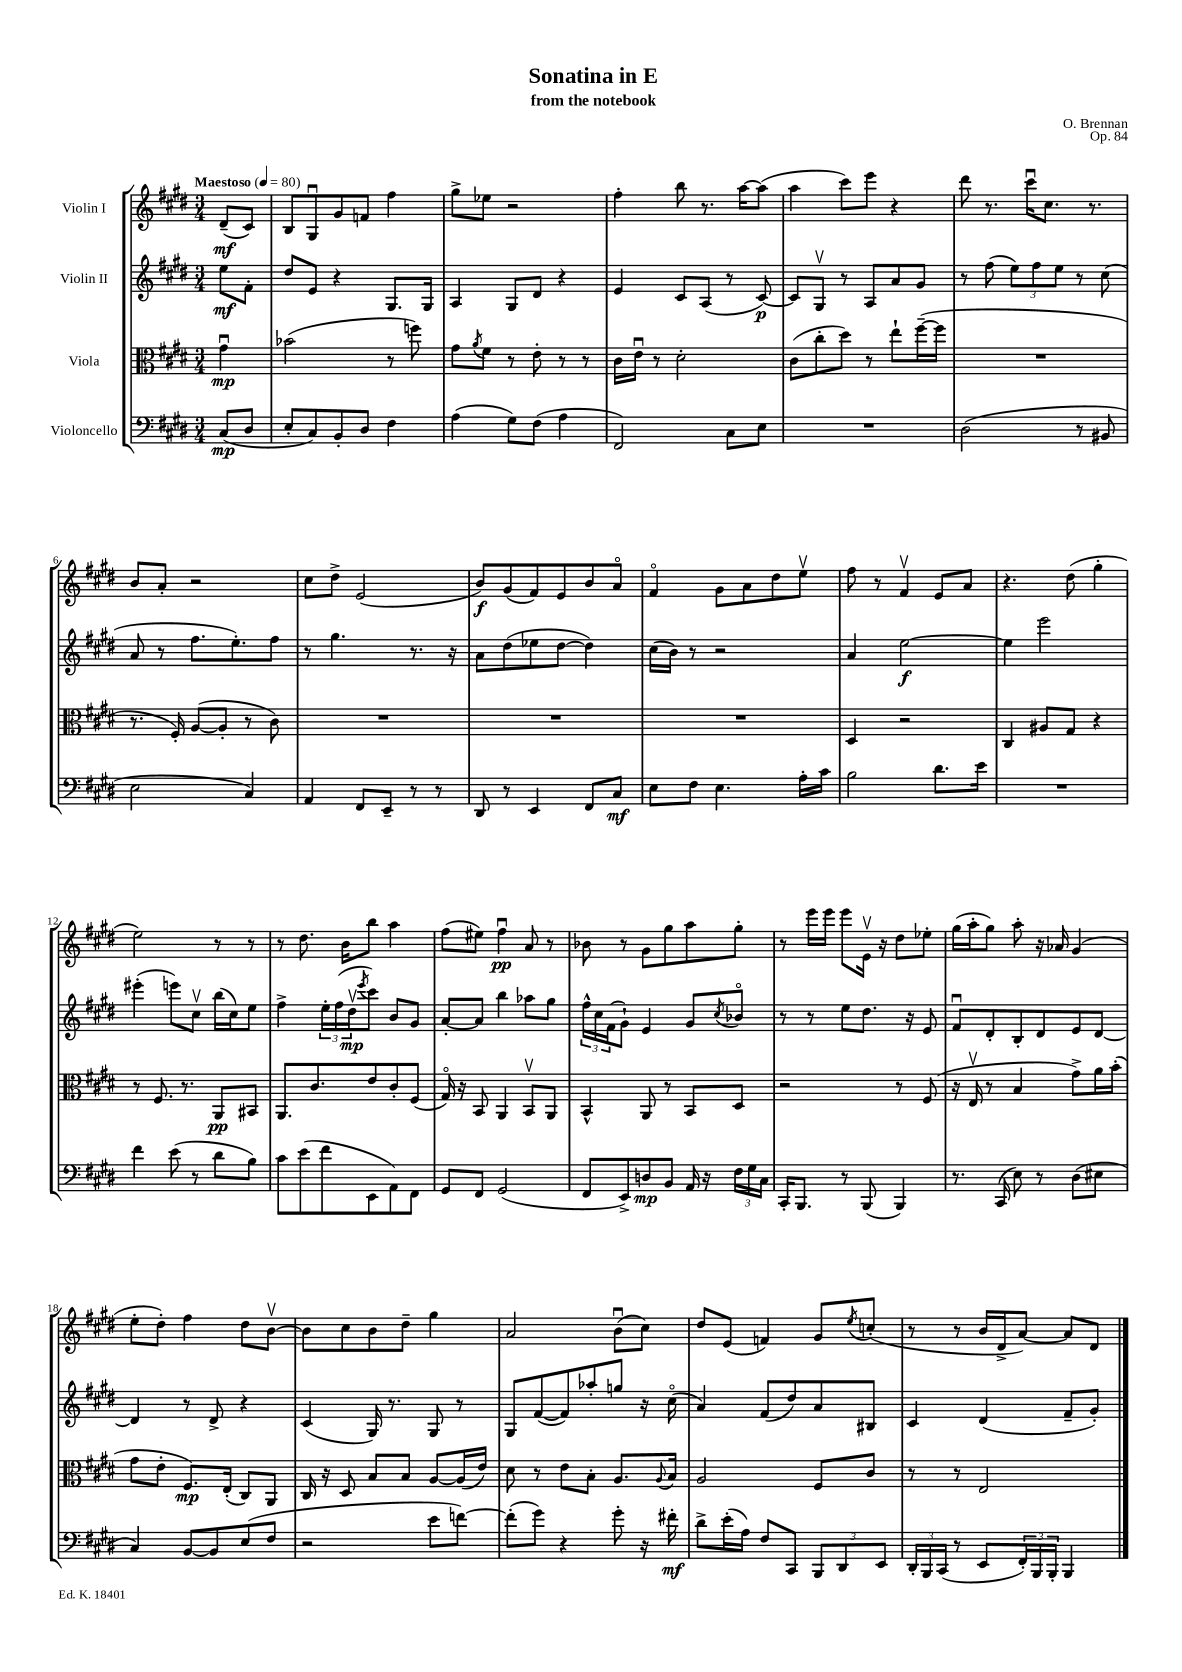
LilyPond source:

\header { title = "Sonatina in E" composer = "O. Brennan" subtitle = "from the notebook" opus = "Op. 84" }
<<
\new StaffGroup <<
\new Staff = "s0" \with { instrumentName = "Violin I" } {
    \clef treble \key e \major \numericTimeSignature \time 3/4 \partial 4 \tempo "Maestoso" 4 = 80
    dis'8--\mf( cis'8) |
    b8 gis8\downbow gis'8 f'8 fis''4 |
    gis''8-> ees''8 r2 |
    fis''4-. b''8 r8. a''16~ a''8( |
    a''4 cis'''8) e'''8 r4 |
    dis'''8 r8. cis'''16\downbow cis''8. r8. |
    b'8 a'8-. r2 |
    cis''8 dis''8-> e'2( |
    b'8\f) gis'8( fis'8) e'8 b'8 a'8\flageolet |
    fis'4\flageolet gis'8 a'8 dis''8 e''8\upbow |
    fis''8 r8 fis'4\upbow e'8 a'8 |
    r4. dis''8( gis''4-. |
    e''2) r8 r8 |
    r8 dis''8. b'16 b''8 a''4 |
    fis''8( eis''8) fis''4\downbow\pp a'8 r8 |
    bes'8 r8 gis'8 gis''8 a''8 gis''8-. |
    r8 e'''16 e'''16 e'''8 e'16\upbow r16 dis''8 ees''8-. |
    gis''16( a''16-. gis''8) a''8-. r16 aes'16 gis'4( |
    e''8-. dis''8-.) fis''4 dis''8 b'8~\upbow |
    b'8 cis''8 b'8 dis''8-- gis''4 |
    a'2 b'8\downbow( cis''8) |
    dis''8 e'8( f'4) gis'8 \acciaccatura { e''8 } c''8-.( |
    r8 r8 b'16 dis'16-> a'8~) a'8 dis'8 \bar "|." |
}
\new Staff = "s1" \with { instrumentName = "Violin II" } {
    \clef treble \key e \major \numericTimeSignature \time 3/4 \partial 4
    e''8\mf fis'8-. |
    dis''8 e'8 r4 gis8. gis16 |
    a4 gis8 dis'8 r4 |
    e'4 cis'8 a8( r8 cis'8~\p) |
    cis'8 gis8\upbow r8 a8 a'8 gis'8 |
    r8 fis''8( \tuplet 3/2 { e''8) fis''8 e''8 } r8 cis''8( |
    a'8 r8 fis''8. e''8.-.) fis''8 |
    r8 gis''4. r8. r16 |
    a'8 dis''8( ees''8 dis''8~ dis''4) |
    cis''16( b'16) r8 r2 |
    a'4 e''2~\f |
    e''4 e'''2 |
    eis'''4-.( e'''8) cis''8\upbow b''16( cis''16) e''8 |
    fis''4-> \tuplet 3/2 { e''16-. fis''16( dis''16\upbow\mp } \acciaccatura { e'''8 } cis'''8) b'8 gis'8 |
    a'8~-. a'8 b''4 aes''8 gis''8 |
    \tuplet 3/2 { fis''16-^ cis''16 fis'16( } gis'8-!) e'4 gis'8 \acciaccatura { cis''8 } bes'8\flageolet |
    r8 r8 e''8 dis''8. r16 e'8 |
    fis'8\downbow dis'8-. b8-. dis'8 e'8 dis'8~ |
    dis'4 r8 dis'8-> r4 |
    cis'4( gis16) r8. gis8 r8 |
    gis8 fis'8~( fis'8) aes''8-. g''8 r16 cis''16\flageolet( |
    a'4) fis'8( dis''8) a'8 bis8 |
    cis'4 dis'4( fis'8-- gis'8-.) \bar "|." |
}
\new Staff = "s2" \with { instrumentName = "Viola" } {
    \clef alto \key e \major \numericTimeSignature \time 3/4 \partial 4
    gis'4\downbow\mp |
    bes'2( r8 f''8) |
    gis'8 \acciaccatura { a'8 } fis'8 r8 e'8-. r8 r8 |
    cis'16 e'16\downbow r8 dis'2-. |
    cis'8( cis''8-. dis''8) r8 e''8-! fis''16~--( fis''16 |
    R2. |
    r8. fis16-.) a8~( a8-. r8 cis'8) |
    R2. |
    R2. |
    R2. |
    dis4 r2 |
    cis4 ais8 gis8 r4 |
    r8 fis8. r8. a,8\pp bis,8 |
    a,8. cis'8. e'8 cis'8-. fis8( |
    gis16\flageolet) r16 b,8 a,4 b,8\upbow a,8 |
    b,4-^ a,8 r8 b,8 dis8 |
    r2 r8 fis8( |
    r16 e16\upbow r8 b4 gis'8->) a'16 b'16-.( |
    gis'8 e'8-. fis8.\mp) e16-.( cis8) a,8 |
    cis16 r16 dis8 b8 b8 a8~ a16( e'16) |
    dis'8 r8 e'8 b8-. a8. \appoggiatura { a8 } b16 |
    a2 fis8 cis'8 |
    r8 r8 e2 \bar "|." |
}
\new Staff = "s3" \with { instrumentName = "Violoncello" } {
    \clef bass \key e \major \numericTimeSignature \time 3/4 \partial 4
    cis8\mp( dis8 |
    e8-. cis8) b,8-. dis8 fis4 |
    a4( gis8) fis8( a4 |
    fis,2) cis8 e8 |
    R2. |
    dis2( r8 bis,8 |
    e2 cis4) |
    a,4 fis,8 e,8-- r8 r8 |
    dis,8 r8 e,4 fis,8 cis8\mf |
    e8 fis8 e4. a16-. cis'16 |
    b2 dis'8. e'16 |
    R2. |
    fis'4 e'8( r8 dis'8 b8) |
    cis'8 e'8( fis'8 e,8 a,8) fis,8 |
    gis,8 fis,8 gis,2( |
    fis,8 e,8->) d8\mp b,8 a,16 r16 \tuplet 3/2 { fis16 gis16 cis16 } |
    cis,16-. b,,8. r8 b,,8( b,,4) |
    r8. cis,16( e8) r8 dis8( eis8 |
    cis4) b,8~ b,8 e8( fis8 |
    r2 e'8 f'8~) |
    f'8-.( gis'8) r4 gis'8-. r16 fis'16-.\mf |
    dis'8-> e'16-.( a16) fis8 cis,8 \tuplet 3/2 { b,,8 dis,8 e,8 } |
    \tuplet 3/2 { dis,16-. b,,16 cis,16( } r8 e,8 \tuplet 3/2 { fis,16-.) b,,16 b,,16-. } b,,4 \bar "|." |
}
>>
>>
